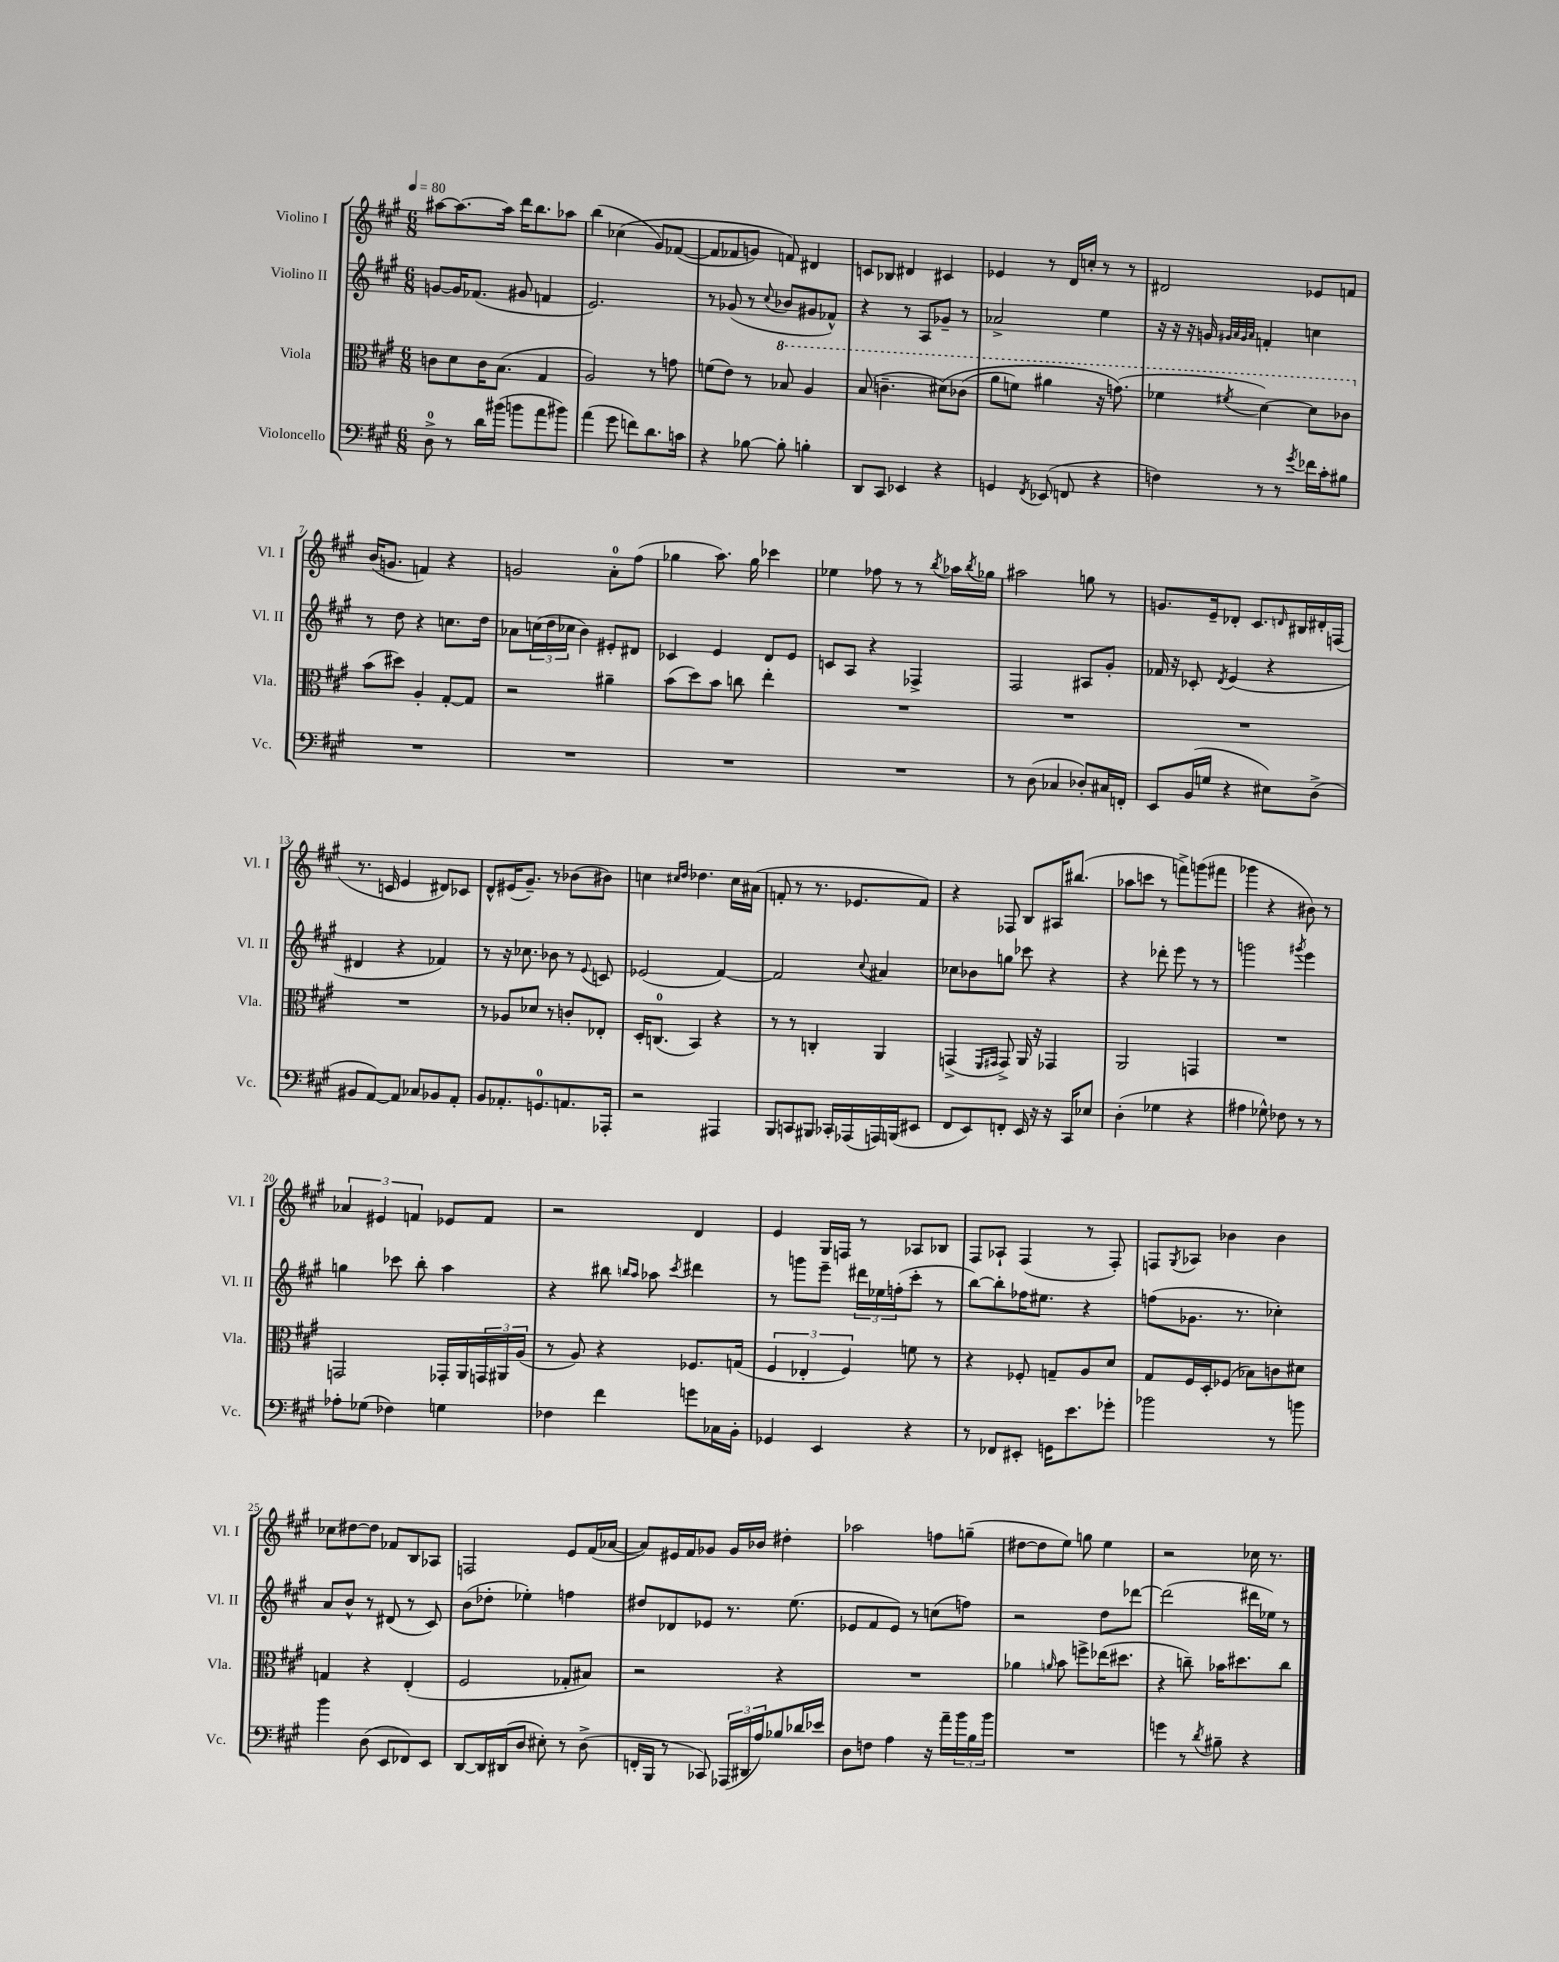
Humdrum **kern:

**kern	**kern	**kern	**kern
*part4	*part3	*part2	*part1
*staff4	*staff3	*staff2	*staff1
*I"Violoncello	*I"Viola	*I"Violino II	*I"Violino I
*I'Vc.	*I'Vla.	*I'Vl. II	*I'Vl. I
*clefF4	*clefC3	*clefG2	*clefG2
*k[f#c#g#]	*k[f#c#g#]	*k[f#c#g#]	*k[f#c#g#]
*M6/8	*M6/8	*M6/8	*M6/8
*MM80	*MM80	*MM80	*MM80
=1	=1	=1	=1
8D^\	8cn\L	[8gn/L	[8aa#X\L
8r	8d\	16g/K]	8.aa#\_
.	.	(8.f-X/J	.
16d\LL	16c\K	.	.
(16b#X\JJ	(8.B\J	.	16aa#\Jk]
8bn\L	.	8g#X/	16ddd\KL
.	.	.	8.bb\
8a\	4G#/	4fn/	.
8b#X\J)	.	.	8aa-X\J
=2	=2	=2	=2
(4a\	2A/)	2.e/)	(4bb\
8g#\	.	.	(4cc-X\
8fn\L)	.	.	.
8.d\	8r	.	8g#/L)
.	8gn\	.	([8f-X/J
16cn\Jk	.	.	.
=3	=3	=3	=3
4r	(8fn\L	8r	8f-/L]
.	8e\J)	(8g-X/	8f-X/
[8B-X\	8r	8r	8gn/J)
.	.	8qqcc#/	.
*	*8va	*	*
8B-'\]	8b-X/	8b-X/L	8fn/)
4Bn'\	4a/	8g#X/	4d#X/
.	.	8f-X^^/J)	.
=4	=4	=4	=4
8DD/L	(8b/	4r	8cn/L
8CC#/J	4.ccn~\	.	8B-X/J
4EE-X/	.	8r	4d#X/
.	.	8A/L	.
4r	(8dd#X\L)	8g-X~/J	4c#X/
.	(8cc-X\J	8r	.
=5	=5	=5	=5
4GGn/	8aa\L	2a-X^/	4e-X/
.	8ffn\J)	.	.
8qFF#/	.	.	.
(8EE-X/	4aa#X\	.	8r
8FFn/	.	.	16d/LL
.	.	.	16ccn'/JJ
4r	16r	4ee\	8r
.	(8.ggn\)	.	.
.	.	.	8r
=6	=6	=6	=6
4Fn\)	4ff-X\	16r	2d#X/
.	.	16r	.
.	.	16r	.
.	.	16gn/	.
.	.	32qqg#X/LLL	.
.	.	32qqa/	.
.	.	32qqg#/	.
.	8qff#X/	32qqa/JJJ	.
8r	[4dd\)	4fn'/	.
8r	.	.	.
8qg#/	.	.	.
16f-X\LL	8dd\L]	4ccn\	8e-X/L
16c#'\J	.	.	.
8B#X\J	8cc-X\J	.	8fn/J
!!LO:LB:g=z
=7	=7	=7	=7
*	*X8va	*	*
2.r	(8b\L	8r	(16b/KL
.	.	.	8.gn/J
.	8dd#X\J)	8dd\	.
.	4A'/	4r	4fn/)
.	[8G#'/L	8.ccn\L	4r
.	8G#/J]	.	.
.	.	16dd\Jk	.
=8	=8	=8	=8
2.r	2r	8a-X\L	2gn/
.	.	(24ccn\L	.
.	.	24dd\	.
.	.	24cc-X\JJ	.
.	.	4b\)	.
.	4a#X~\	8e#X'/L	8a'\L
.	.	8d#X/J	(8ff#\J
=9	=9	=9	=9
2.r	(8b\L	4c-X/	4gg-X\
.	8dd\)	.	.
.	8b\J	4e/	8.aa\)
.	8ccn\	.	.
.	.	.	16gg-\
.	4ee'\	8d/L	4ccc-X\
.	.	8e/J	.
=10	=10	=10	=10
2.r	2.r	8cn/L	4ee-X\
.	.	8A/J	.
.	.	4r	8ff-X\
.	.	.	8r
.	.	4F-X^/	8r
.	.	.	8qbb/
.	.	.	16aa-X\LL
.	.	.	8qbb/
.	.	.	16gg-X\JJ
=11	=11	=11	=11
8r	2.r	2F#/	2aa#X\
(8D\	.	.	.
4C-X/	.	.	.
8D-X'/L)	.	8A#X/L	8ggn\
16C#X/L	.	8g#'/J	8r
16FFn'/JJ	.	.	.
=12	=12	=12	=12
8EE/L	2.r	16f-X/	8.gn/L
.	.	16r	.
(16BB/L	.	8c-X'/	.
16Gn/JJ	.	.	16e~/k
.	.	8qd/	.
4r	.	(4e/	8d-X'/J
.	.	.	8.c#/L
8E#X\L)	.	4r	.
.	.	.	16qqdn/
.	.	.	16B#X/L
(8D^\J	.	.	16d#X'/
.	.	.	(16Fn/JJ
!!LO:LB:g=z
=13	=13	=13	=13
8BB#X/L	2.r	4d#X/	8.r
[8AA/)	.	.	.
.	.	.	16cn/
8AA/J]	.	4r	4e/
8C-X/L	.	.	.
8BB-X/	.	4f-X/)	8d#X/L)
8AA'/J	.	.	8c-X/J
=14	=14	=14	=14
8BB/L	8r	8r	8d^^/L
8.AA-X'/	8A-X/L	16r	(16e#X/K
.	.	8.cc-X\	8.g#~/J)
.	8d-X/J	.	.
8.GGn/	.	.	.
.	8r	8b-X\	8r
8.AAn/	8cn'/L	8r	(8b-X\L
.	.	8qqe/	.
.	8E-X'/J	8cn/	8b#X\J)
16AAA-X'/Jk	.	.	.
=15	=15	=15	=15
2r	16D'/KL	(2e-X/	4ccn\
.	(8.Cn/J	.	.
.	.	.	16qqcc#X/LL
.	.	.	16qqdd/JJ
.	4BB/)	.	4.dd-X\
4AAA#X/	4r	[4f#/)	.
.	.	.	16cc#\LL
.	.	.	(16a#X\JJ
=16	=16	=16	=16
8BBB/L	8r	2f#/]	8fn'/
8CCn/	8r	.	8r
8BBB#X/J	4Cn'/	.	8.r
16CC-X'/LL	.	.	.
(16AAA-X/	.	.	8.e-X/L
.	.	8qqcc#/	.
16AAAn/)	4AA/	4a#X/	.
(16BBBn/J	.	.	.
8EE#X/J	.	.	8f/J)
=17	=17	=17	=17
8FF#/L	(4GGn^/	8cc-X\L	4r
8EE/)	.	8b-X\	.
.	16qqFF#/LL	.	.
.	16qqGG#X/JJ	.	.
8FFn'/J	8GG#^/)	8ggn\J	8F-X/
16EE/	16AA/	8ccc-X\	8B/L
16r	16r	.	.
16r	4GG-X/	4r	16A#X/K
16CC#/KL	.	.	(8.bb#X/J
8E-X/J	.	.	.
=18	=18	=18	=18
(4D'\	2AA/	4r	8aa-X\L
.	.	.	8cccn\J
4G-X\	.	8ddd-X'\	8r
.	.	8eee\	8fffn^\L)
4r	4GGn/	8r	(8gggn\
.	.	8r	8fff#X\J
=19	=19	=19	=19
4A#X\	2.r	2gggn\	4ggg-X\
8G-X^^\)	.	.	4r
8F-X\	.	.	.
.	.	8qggg#X/	.
8r	.	4eee\	8b#X\)
8r	.	.	8r
!!LO:LB:g=z
=20	=20	=20	=20
8A-X'\L	2GGn/	4ggn\	6a-X/
(8G-X\J	.	.	.
.	.	.	6e#X/
4F-X\)	.	8ccc-X\	.
.	.	.	6fn/
.	.	8bb'\	.
4Gn\	16GG-X'/LL	4aa\	8e-X/L
.	16AA/	.	.
.	24GGn/	.	8f/J
.	24AA#X/	.	.
.	(24A/JJ	.	.
=21	=21	=21	=21
4F-X\	8r	4r	2r
.	8A/)	.	.
4f#\	4r	8bb#X\	.
.	.	16qqbbn/LL	.
.	.	16qqaa/JJ	.
.	.	8aa-X\	.
.	.	8qccc#/	.
8gn\L	8.F-X/L	4ddd#X\	4d/
16C-X\L	.	.	.
16BB'\JJ	(16Gn/Jk	.	.
=22	=22	=22	=22
4GG-X/	6F#/	8r	4e/
.	.	8gggn\L	.
.	6E-X'/	.	.
4EE/	.	8eee~\J	16G#/LL
.	.	.	16Fn/JJ
.	6F#/)	.	.
.	.	24ddd#X\LL	8r
.	.	24ee-X\	.
.	.	(24ffn'\J	.
4r	8fn\	8ccc#'\J	8A-X/L
.	8r	8r	8B-X/J
=23	=23	=23	=23
8r	4r	[8bb\L)	8F#/L
8FF-X/L	.	8bb'\]	8A-X`/J
8EE#X'/J	8F-X'/	16ff-X\K	(4F#/
.	.	8.ee#X\J	.
16GGn\KL	8Gn~/L	.	.
8.e\	.	.	.
.	8A/	4r	8r
8g-X'\J	8d/J	.	8F#'/)
=24	=24	=24	=24
2b-X\	8G#/L	(8ffn\L	8Fn/L
.	.	.	8qG#/
.	16F#/L	8.g-X\J	8A-X/J
.	16D'/J	.	.
.	(8F-X/J	.	4b-X\
.	.	8.r	.
.	8B-X\L)	.	.
8r	8cn\	4cc-X'\)	4b-\
8bn\	8d#X\J	.	.
!!LO:LB:g=z
=25	=25	=25	=25
4b\	4Gn/	8a/L	8cc-X\L
.	.	8b^^/J	[8dd#X\
(8D\	4r	8r	8dd#\J]
8EE/L	.	(8d#X/	8f-X/L
8FF-X/)	(4E'/	8r	8B/
8EE/J	.	8c#/)	8A-X/J
=26	=26	=26	=26
[8DD/L	2F#/	(8b\L	2Fn/
16DD/L]	.	8dd-X'\J	.
(16DD#X/J	.	.	.
8D/J	.	4ee-X'\)	.
8E#X'\)	.	.	.
8r	8G-X'/L	4ffn\	8e/L
(8D^\	8B#X/J)	.	(16f#/L
.	.	.	[16a-X/JJ
=27	=27	=27	=27
16FFn'/LL	2r	8dd#X/L	8a-/L])
16BBB/JJ	.	.	.
8r	.	8d-X/	16e#X/L
.	.	.	16f#/J
8CC-X/)	.	8e-X/J	8g-X/J
(24AAA-X/LL	.	8.r	16g-/LL
24DD#X/	.	.	.
.	.	.	16b-X/JJ
24A/J)	.	.	.
8B-X/	4r	.	4dd#X'\
.	.	(8.ee\	.
16d-X/L	.	.	.
16e-X/JJ	.	.	.
=28	=28	=28	=28
8D\L	2.r	8e-X/L	2aa-X\
8Fn\J	.	8f#/	.
4A\	.	8e-/J)	.
.	.	8r	.
16r	.	(8ccn\L	8ffn\L
16a~\LL	.	.	.
24b\	.	8ffn\J)	(8ggn~\J
24B\	.	.	.
24b\JJ	.	.	.
=29	=29	=29	=29
2.r	4a-X\	2r	[8dd#X\L
.	.	.	8dd#\]
.	16qqan/	.	.
.	8b\	.	8ee\J)
.	8ffn^\L	.	8ggn\
.	(16ee-X\K	8dd\L	4ee\
.	8.dd#X\J	.	.
.	.	[8ddd-X\J	.
=30	=30	=30	=30
4gn\	4r	(2ddd-\]	2r
8r	8ccn~\)	.	.
8qd/	.	.	.
8B#X~\	16b-X\KL	.	.
.	8.dd#X\	.	.
4r	.	16ddd#X\LL	16cc-X\
.	.	16ee-X\JJ)	8.r
.	8cc\J	8r	.
==	==	==	==
*-	*-	*-	*-
